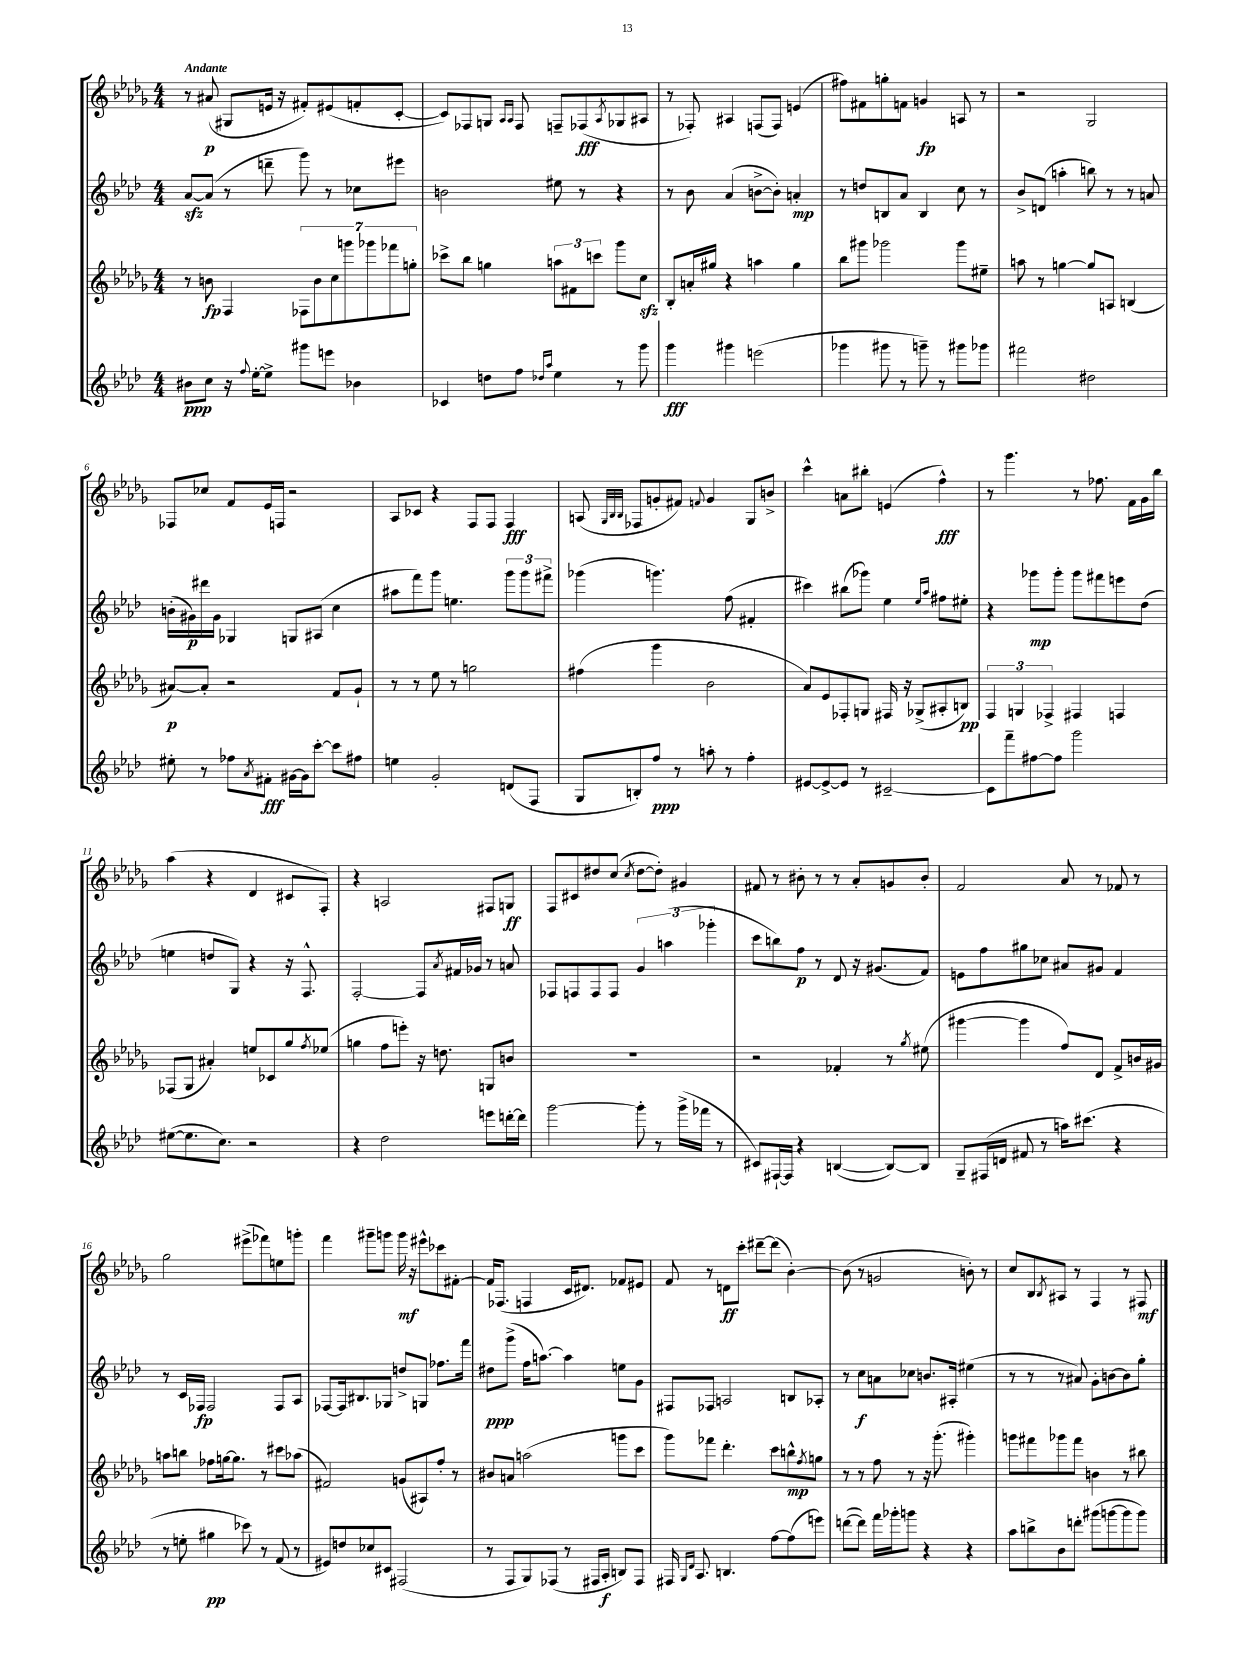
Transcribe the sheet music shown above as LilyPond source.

<<
\new StaffGroup <<
\new Staff = "s0" {
    \clef treble \key des \major \numericTimeSignature \time 4/4 \tempo "Andante"
    r8 ais'8\p( gis8 e'16 r16 fis'8-.) eis'8( f'8-. c'8~-. |
    c'8) fes8 g8 \grace { aes16 aes16 } fes8 f8-- fes8\fff( \acciaccatura { aes8 } ges8 ais8 |
    r8 fes8-.) ais4 f8( f8) e'4( |
    fis''8) fis'8 g''8-. f'8 g'4\fp a8 r8 |
    r2 ges2 |
    fes8 ces''8 f'8 ees'16 f16 r2 |
    aes8 ces'8 r4 f8 f8 f4\fff |
    a8( \grace { ges32 bes32 bes32 } fes8 g'8-. fis'8) \appoggiatura { f'8 } g'4 ges8 b'8-> |
    c'''4-^ a'8 bis''8-. e'4( f''4-^\fff) |
    r8 ges'''4. r8 fes''8. f'16 ges'16 bes''16 |
    aes''4( r4 des'4 cis'8 f8-.) |
    r4 a2 fis8 g8\ff |
    f8 cis'8 dis''8 c''8( \acciaccatura { c''8 } dis''8~ dis''8-.) gis'4 |
    fis'8 r8 bis'8-. r8 r8 aes'8-. g'8 bis'8-. |
    f'2 aes'8 r8 fes'8 r8 |
    ges''2 eis'''8->( fes'''8) e''8 g'''8-. |
    f'''4 gis'''8-- g'''8 g'''16\mf r16 eis'''8-^ ces'''8 fis'8~-. |
    fis'16 fes8.( f4 c'16 dis'8.) fes'8 eis'8 |
    f'8 r8 d'8\ff c'''8-. dis'''8~-- dis'''8( bes'4~-.) |
    bes'8( r8 g'2 b'8-.) r8 |
    c''8 bes8 \acciaccatura { bes8 } ais8 r8 f4 r8 fis8\mf \bar "|." |
}
\new Staff = "s1" {
    \clef treble \key aes \major \numericTimeSignature \time 4/4
    aes'8~\sfz aes'8( r8 d'''8-- g'''8) r8 ces''8 eis'''8 |
    b'2 eis''8 r8 r4 |
    r8 bes'8 aes'4( b'8~-> b'8-.) a'4-.\mp |
    r8 d''8 b8 aes'8 b4 c''8 r8 |
    bes'8-> d'8( a''4-. b''8) r8 r8 a'8 |
    b'16-.( gis'16\p) dis'''16 gis'16 ges4 g8 ais8( c''4 |
    ais''8 f'''8) g'''8 e''4. \tuplet 3/2 { g'''8 g'''8 fis'''8-> } |
    ges'''4( g'''4.) f''8( fis'4-. |
    cis'''4) bis''8( ges'''8) ees''4 \grace { ees''16 aes''16 } fis''8 eis''8-. |
    r4 ges'''8\mp ges'''8-. ges'''8 fis'''8 e'''8 des''8( |
    e''4 d''8 g8) r4 r16 f8.-^ |
    f2~-. f8 \acciaccatura { aes'8 } fis'16 ges'16 r8 a'8 |
    fes8 f8 f8 f8 \tuplet 3/2 { g'4 a''4( ges'''4-. } |
    c'''8 b''8) f''8\p r8 des'8 r16 gis'8.( f'8) |
    e'8 f''8 gis''8 ces''8 ais'8 gis'8 f'4 |
    r8 c'16 fes16\fp fes2 fes8 aes8 |
    fes8~ fes16 bis8. ges8 d''8-> g8 fes''8. f'''16 |
    dis''8\ppp g'''8->( f''16 a''8.~) a''4 e''8 g'8 |
    fis8 fes8 a2 b8 aes8-. |
    r8 c''8\f a'8 ces''8 b'8. ais16-. eis''4( |
    r8 r8 r8 ais'8) g'8-. b'8~ b'8 g''8-. \bar "|." |
}
\new Staff = "s2" {
    \clef treble \key des \major \numericTimeSignature \time 4/4
    r8 b'8\fp f4 \tuplet 7/4 { fes8 b'8 c''8 g'''8 ges'''8 fes'''8 g''8-. } |
    ces'''8-> bes''8 g''4 \tuplet 3/2 { a''8 fis'8 c'''8 } ges'''8 c''8\sfz |
    bes8-. a'16-. gis''16 r4 a''4 gis''4 |
    bes''8 gis'''8 ges'''2 ges'''8 eis''8-- |
    a''8 r8 g''4~ g''8 a8 b4( |
    ais'8~\p) ais'8-. r2 f'8 ges'8-! |
    r8 r8 ees''8 r8 g''2 |
    fis''4( ges'''4 bes'2 |
    aes'8) ees'8 fes8-. g8 fis16 r16 ges8->( ais8-. b8\pp) |
    \tuplet 3/2 { f4 g4 fes4-> } fis4 f4 |
    fes8( ges8 ais'4-.) e''8 ces'8 ges''8 \acciaccatura { f''8 } ees''8( |
    g''4 f''8 e'''8-.) r16 d''8. g8 b'8 |
    R1 |
    r2 fes'4-. r8 \acciaccatura { ges''8 } eis''8( |
    gis'''4~ gis'''4 f''8) des'8 f'8-> b'16 gis'16 |
    a''8 b''8 fes''8 g''16~ g''8. r8 cis'''8 aes''8( |
    fis'2) g'8( ais8) f''8-. r8 |
    bis'8 a'8 a''2( g'''8 c'''8 |
    ges'''8) fes'''8 des'''4.-. c'''8 b''8-^\mp \acciaccatura { f''8 } g''8 |
    r8 r8 f''8 r8 r16 ges'''8.-.( gis'''4-.) |
    g'''8 fis'''8 ges'''8 fis'''8 b'4 r8 bis''8 \bar "|." |
}
\new Staff = "s3" {
    \clef treble \key aes \major \numericTimeSignature \time 4/4
    bis'8\ppp c''8 r16 \appoggiatura { f''8 } ees''16~-. ees''8-> gis'''8 e'''8 bes'4 |
    ces'4 d''8 f''8 \grace { des''16 aes''16 } ees''4 r8 g'''8 |
    g'''4\fff gis'''4 e'''2( |
    ges'''4 gis'''8 r8 g'''8--) r8 gis'''8 ges'''8 |
    fis'''2 dis''2 |
    eis''8-. r8 fes''8 \acciaccatura { aes'8 } fis'8-.\fff gis'16~ gis'16 c'''8~-. c'''8 fis''8 |
    e''4 g'2-. d'8( f8 |
    g8 b8-.) f''8\ppp r8 a''8-. r8 f''4-. |
    eis'8~ eis'8~-> eis'8 r8 cis'2~-- |
    cis'8 f'''8-- fis''8~ fis''8 g'''2 |
    eis''8~( eis''8. c''8.) r2 |
    r4 des''2 e'''8 d'''16~-. d'''16 |
    g'''2~ g'''8-. r8 g'''16->( fes'''16 r8 |
    cis'8) fis16~-! fis16 r4 b4~( b8~) b8 |
    g8-- fis16( d'16 fis'8 r8 a''16) cis'''8.( r4 |
    r8 e''8-. gis''4\pp ces'''8) r8 f'8( r8 |
    eis'8) d''8 ces''8 cis'8 fis2( |
    r8 f8 g8) fes8( r8 fis16 aes16-.\f b8) fis8 |
    fis16 \grace { g16 des'16 } aes8. b4. f''8~ f''8( e'''8) |
    d'''8~( d'''8) f'''16 ges'''16-. g'''8 r4 r4 |
    aes''8 b''8-> bes'8 d'''8-. gis'''8( g'''8~ g'''8 g'''8) \bar "|." |
}
>>
>>
